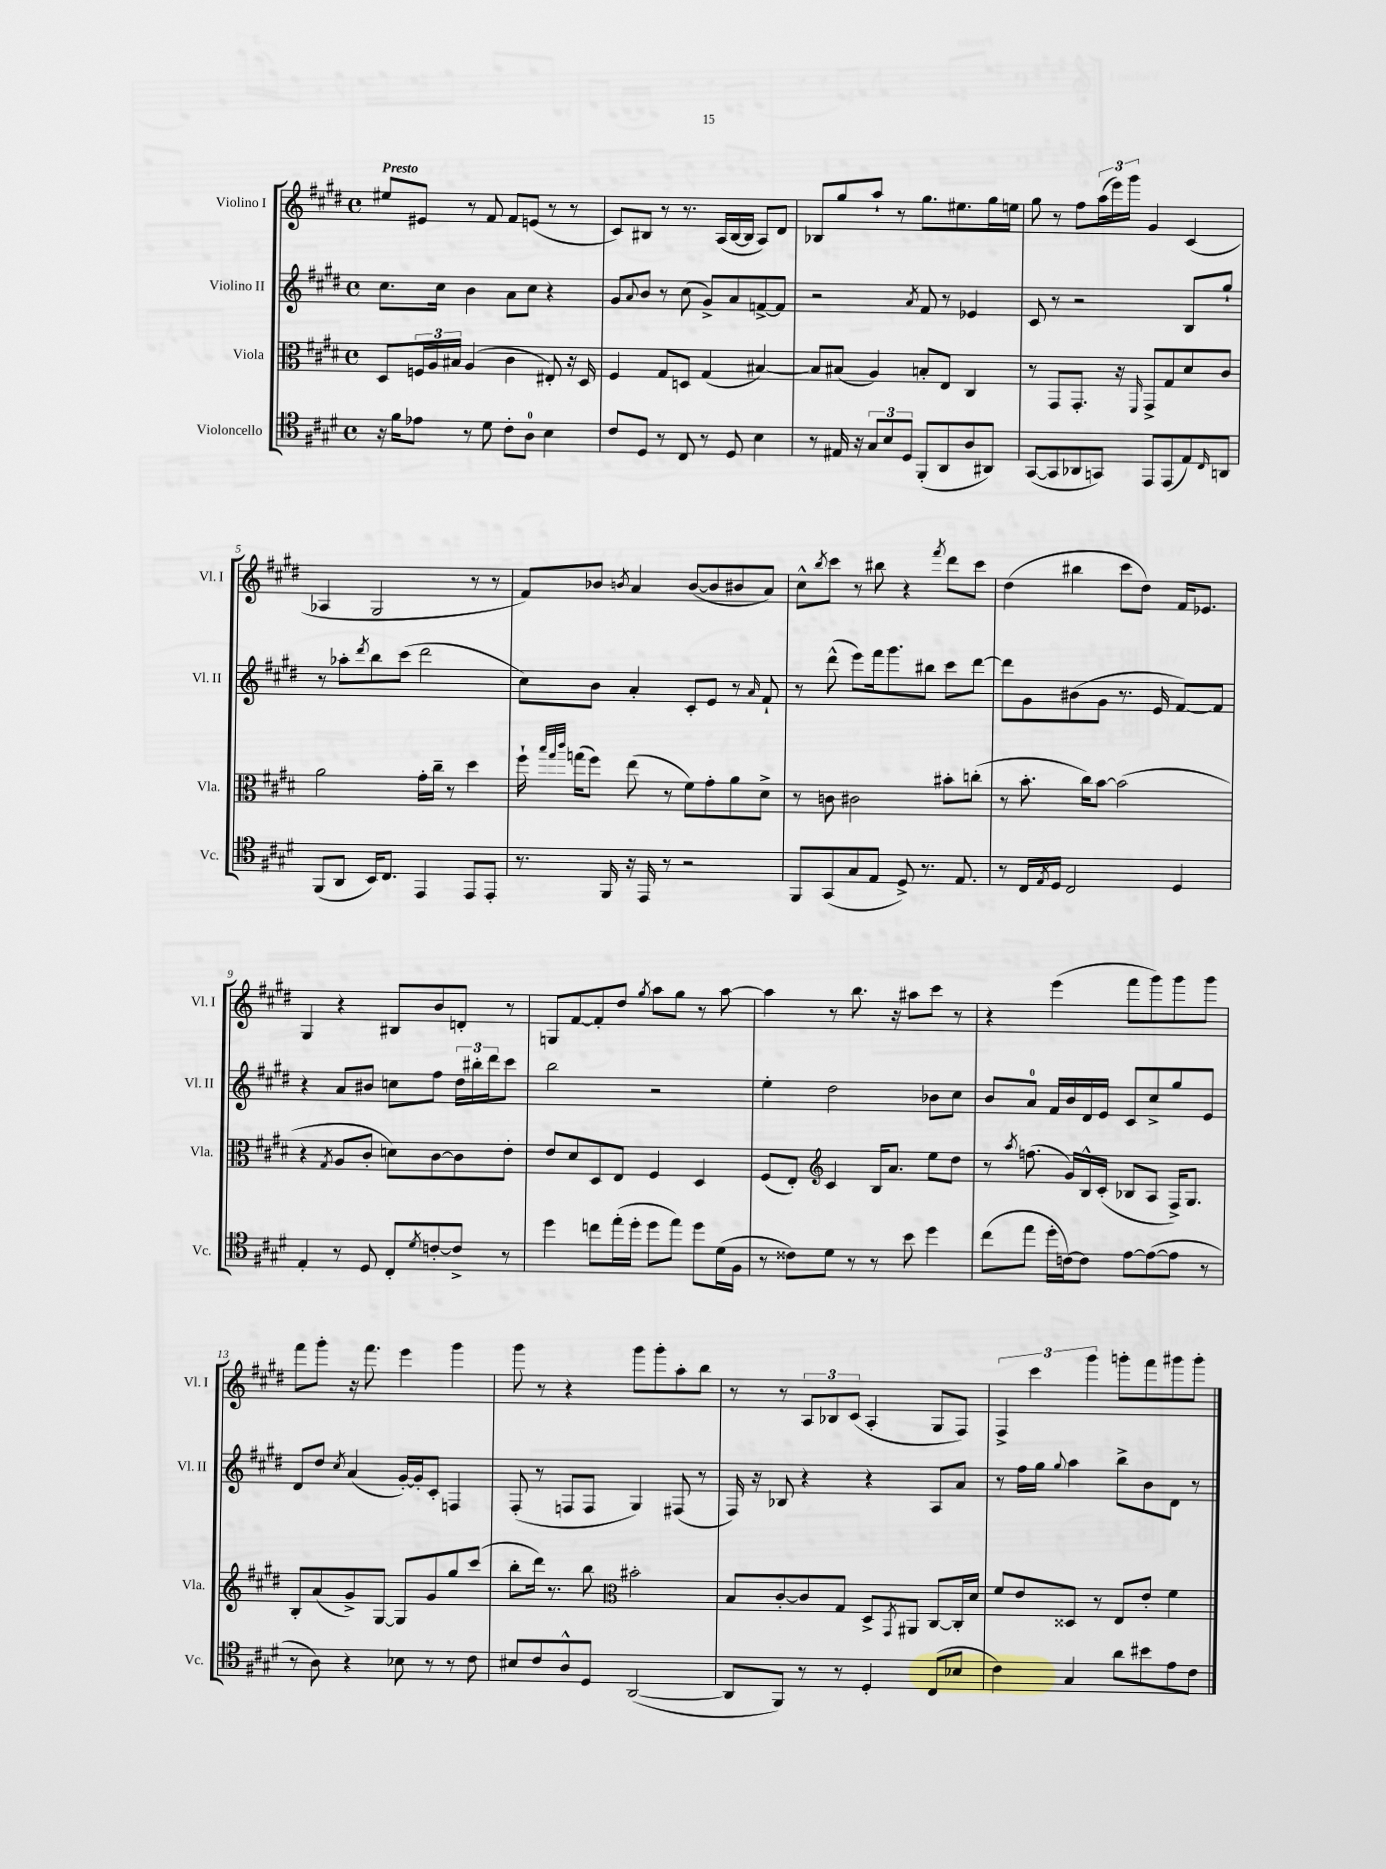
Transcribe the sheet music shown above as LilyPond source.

<<
\new StaffGroup <<
\new Staff = "s0" \with { instrumentName = "Violino I" shortInstrumentName = "Vl. I" } {
    \clef treble \key e \major \defaultTimeSignature \time 4/4 \tempo "Presto"
    eis''8 eis'8 r8 fis'8 fis'8 e'8( r8 r8 |
    cis'8) bis8 r8 r8. a16( bis16~ bis16 a8) dis'8 |
    bes8 gis''8 a''8-! r8 gis''8. eis''8. gis''16 e''16 |
    gis''8 r8 fis''8 \tuplet 3/2 { a''16( e'''16) gis'''16 } gis'4 cis'4( |
    aes4 gis2 r8 r8 |
    fis'8) bes'8 \acciaccatura { b'8 } a'4 b'8~( b'8 bis'8 a'8) |
    cis''8-^ \acciaccatura { b''8 } cis'''8 r8 bis''8 r4 \acciaccatura { fis'''8 } dis'''8 cis'''8 |
    dis''4( bis''4 cis'''8 dis''8) fis'16 ees'8. |
    gis4 r4 bis8 b'8 d'8-. r8 |
    g8 fis'8~ fis'8-. dis''8 \acciaccatura { gis''8 } a''8 gis''8 r8 a''8~ |
    a''4 r8 b''8. r16 ais''8 cis'''8 r8 |
    r4 e'''4( fis'''8 gis'''8) gis'''8 gis'''8 |
    fis'''8 gis'''8-. r16 fis'''8. e'''4 gis'''4 |
    gis'''8 r8 r4 gis'''8 gis'''8-. a''8-. b''8 |
    r8 r8 \tuplet 3/2 { a8 bes8 cis'8( } a4-. gis8 fis8) |
    \tuplet 3/2 { fis4-> cis'''4 gis'''4 } g'''8-. fis'''8 gis'''8 gis'''8-. \bar "|." |
}
\new Staff = "s1" \with { instrumentName = "Violino II" shortInstrumentName = "Vl. II" } {
    \clef treble \key e \major \defaultTimeSignature \time 4/4
    cis''8. cis''16 b'4 a'8 cis''8 r4 |
    gis'8 \appoggiatura { a'8 } b'8 r8 cis''8( gis'8->) a'8 f'8~-> f'8 |
    r2 \acciaccatura { a'8 } fis'8 r8 ees'4 |
    cis'8 r8 r2 b8 gis''8-! |
    r8 aes''8-. \acciaccatura { dis'''8 } b''8 cis'''8( dis'''2 |
    cis''8) b'8 a'4-. cis'8-. e'8 r8 \grace { a'16 } fis'8-! |
    r8 dis'''8-^( e'''8) fis'''16 gis'''8. bis''8 cis'''8 dis'''8~ |
    dis'''8 gis'8 bis'8( gis'8 r8. e'16 fis'8~) fis'8 |
    r4 a'8 bis'8 c''8 fis''8 \tuplet 3/2 { dis''16 bis''16-. dis'''16 } cis'''8 |
    b''2 r2 |
    e''4-. dis''2 bes'8 cis''8 |
    b'8 a'8-0 fis'16 b'16 dis'16 e'16 cis'8 cis''8-> gis''8 e'8 |
    dis'8 dis''8 \acciaccatura { cis''8 } a'4( gis'16~-.) gis'16-. cis'8-. f4 |
    fis8-.( r8 f8 f8 gis4) fis8( r8 |
    fis16) r16 bes8 r4 r4 a8 a'8 |
    r8 fis''16 gis''16 \appoggiatura { gis''8 } a''4 b''8-> b'8 dis'8 r8 \bar "|." |
}
\new Staff = "s2" \with { instrumentName = "Viola" shortInstrumentName = "Vla." } {
    \clef alto \key e \major \defaultTimeSignature \time 4/4
    dis8 \tuplet 3/2 { f16 a16 bis16 } a4( cis'4 eis8-.) r16 dis16 |
    fis4 gis8 d8 gis4( bis4~) |
    bis8 bis8( a4) b8-. e8 cis4 |
    r8 gis,8 gis,8.-. r16 \grace { fis,16 } gis,8-> gis8 dis'8 cis'8 |
    a'2 gis'16-. cis''16-- r8 dis''4 |
    fis''16-! \grace { b''32 gis''32 cis'''32 } g''16( fis''8) e''8( r8 fis'8) gis'8-. a'8 dis'8-> |
    r8 c'8 cis'2 bis'8-. c''8-.( |
    r8 b'8.-. cis''16) b'8~ b'2( |
    r4 \acciaccatura { gis8 } a8 cis'8-. d'8) cis'8~ cis'8 e'8-. |
    e'8 dis'8 dis8 e8 fis4 dis4 |
    fis8( e8-.) \clef treble cis'4 b16 a'8. e''8 dis''8 |
    r8 \acciaccatura { a''8 } f''8.( gis'16) b16-^ cis'16-.( bes8 a8 fis16->) gis8. |
    b8-. a'8( gis'8->) gis8~ gis8 gis'8 gis''8 cis'''8( |
    b''8-. dis'''16) r8. b''8 \clef alto bis'2-. |
    b8 cis'8~-. cis'8 gis8 dis8-> \acciaccatura { gis,8 } ais,8 cis8~ cis16-. dis'16 |
    fis'8 e'8 disis8 r8 e8 e'8-. fis'4 \bar "|." |
}
\new Staff = "s3" \with { instrumentName = "Violoncello" shortInstrumentName = "Vc." } {
    \clef tenor \key e \major \defaultTimeSignature \time 4/4
    r16 fis'16 ees'8 r8 dis'8 cis'8-. a8-0 b4 |
    cis'8 dis8 r8 cis8 r8 dis8 b4 |
    r8 eis16 r16 \tuplet 3/2 { gis8 b8 dis8 } fis,8-.( a,8 a8 ais,8) |
    gis,8~( gis,8 aes,8 g,8) e,8 e,8( e8) \grace { cis16 } a,8 |
    fis,8( a,8 b,16) cis8. e,4 e,8 e,8-. |
    r8. fis,16 r16 e,16 r8 r2 |
    fis,8 gis,8( gis8 e8 dis8->) r8. e8. |
    r8 cis16 \acciaccatura { e8 } dis16 cis2 dis4 |
    e4-. r8 dis8 cis8-. \acciaccatura { dis'8 } c'8~-. c'8-> r8 |
    dis''4 c''8 e''16-.( dis''16-. dis''8 e''8) dis''8 dis'16( fis16 |
    r8 cisis'8) dis'8 r8 r8 b'8 dis''4 |
    cis''8( e''8 dis''16-. c'16~) c'8 e'8~ e'8~( e'8 r8 |
    r8 a8) r4 bes8 r8 r8 cis'8 |
    bis8 cis'8 a8-^ dis8 a,2~( |
    a,8 fis,8) r8 r8 dis4-. cis8( bes8 |
    cis'4) gis4 a'8 bis'8 e'8 cis'8 \bar "|." |
}
>>
>>
